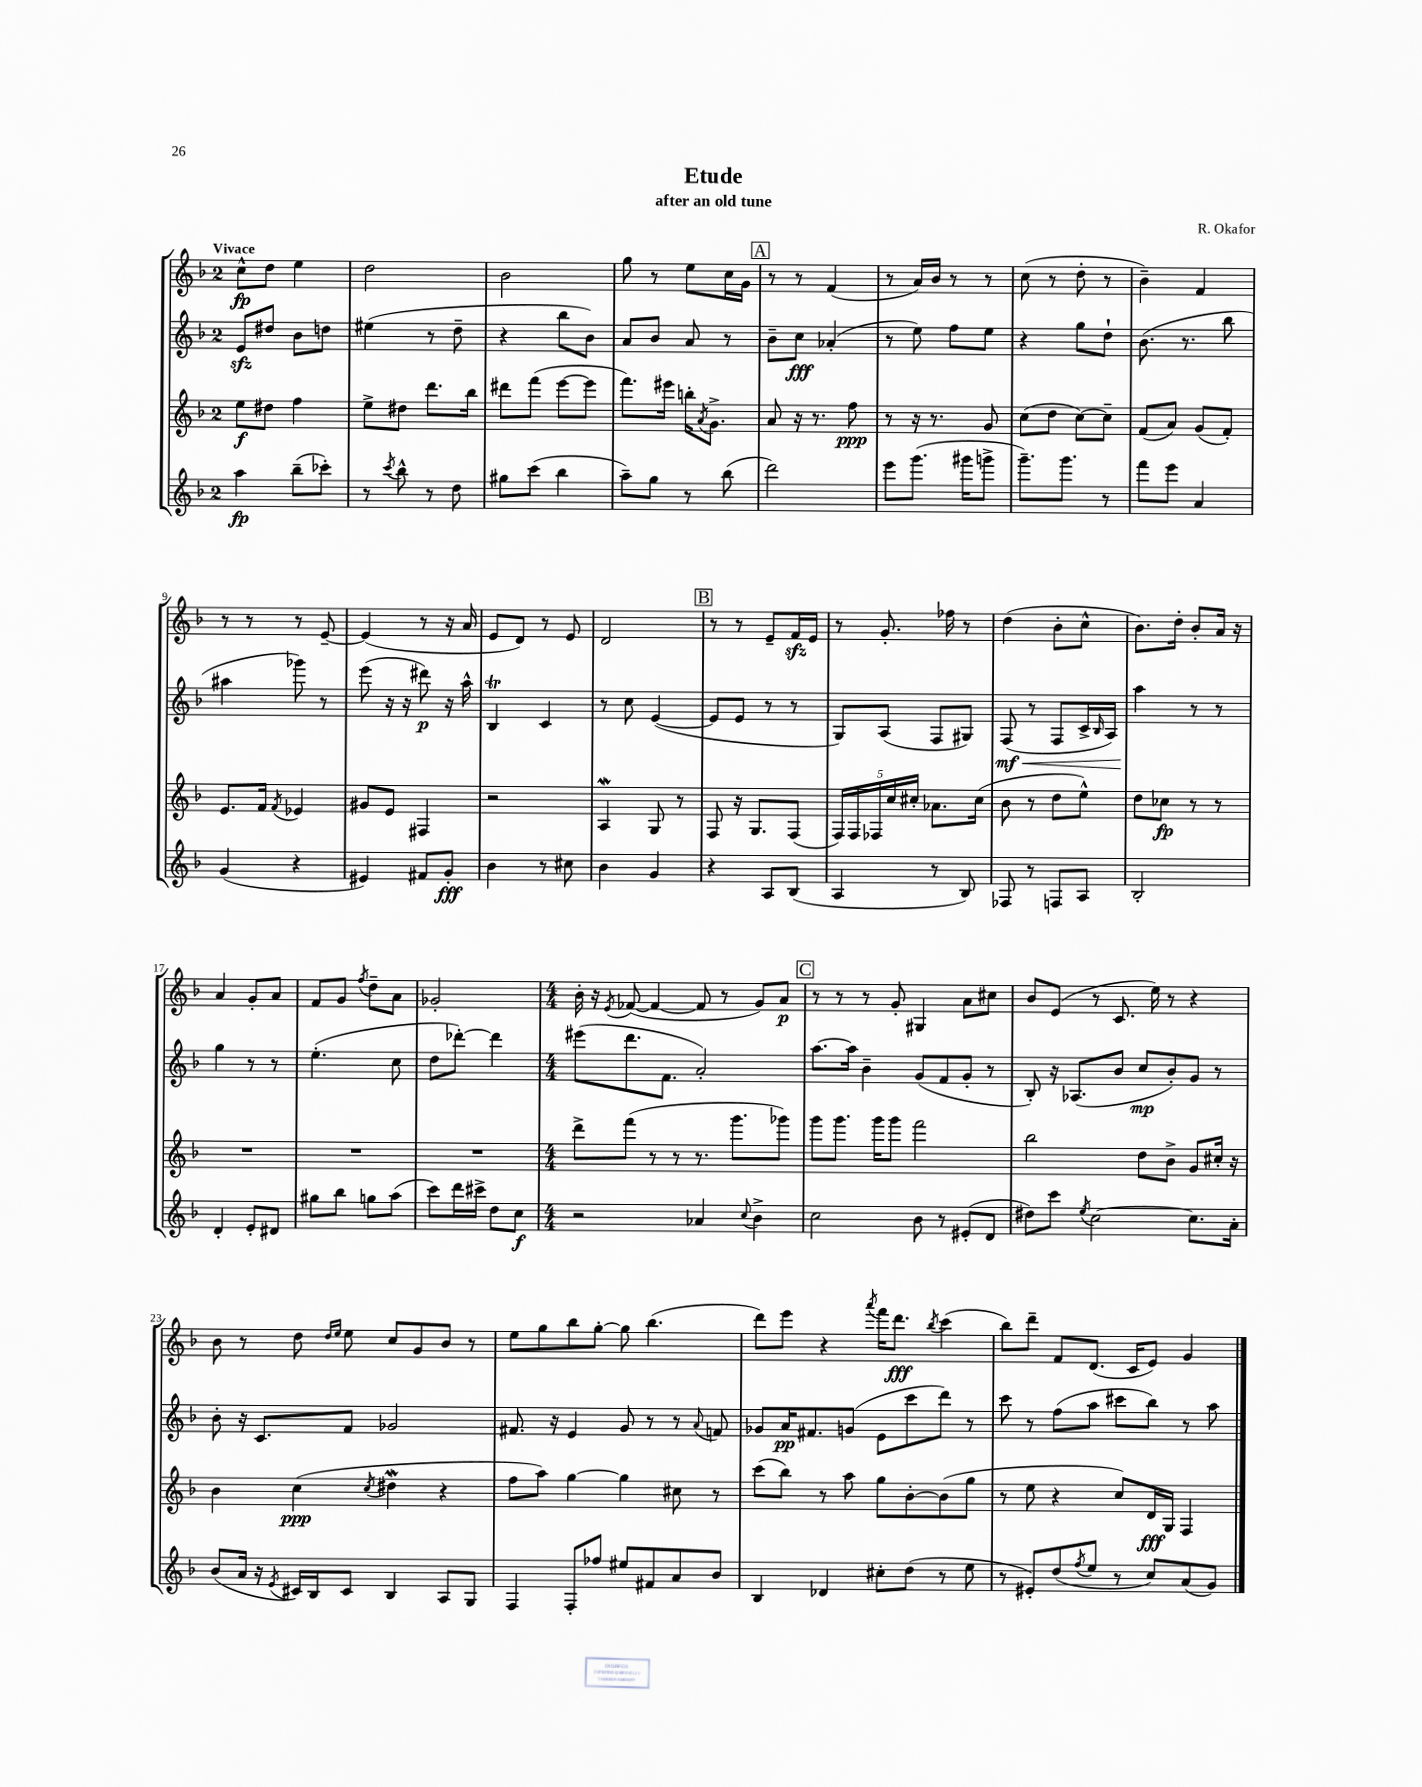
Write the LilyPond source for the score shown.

\header { title = "Etude" composer = "R. Okafor" subtitle = "after an old tune" }
<<
\new StaffGroup <<
\new Staff = "s0" {
    \clef treble \key f \major \once \override Staff.TimeSignature.style = #'single-digit \time 2/4 \tempo "Vivace"
    c''8-^\fp d''8 e''4 |
    d''2 |
    bes'2 |
    g''8 r8 e''8 c''16 g'16 |
    \mark \markup { \box "A" } r8 r8 f'4( |
    r8 a'16) bes'16 r8 r8 |
    c''8( r8 d''8-. r8 |
    bes'4--) f'4 |
    r8 r8 r8 e'8~-- |
    e'4( r8 r16 a'16 |
    e'8 d'8) r8 e'8 |
    d'2 |
    \mark \markup { \box "B" } r8 r8 e'8-- f'16\sfz e'16 |
    r8 g'8.-. fes''16 r8 |
    d''4( bes'8-. c''8-^ |
    bes'8.) d''16-. bes'8-. a'16 r16 |
    a'4 g'8-. a'8 |
    f'8 g'8 \acciaccatura { f''8 } d''8-- a'8 |
    ges'2-. |
    \numericTimeSignature \time 4/4 bes'16-. r16 \acciaccatura { e'8 } fes'8~( fes'4~ fes'8 r8 g'8) a'8\p |
    \mark \markup { \box "C" } r8 r8 r8 g'8-. gis4 a'8 cis''8 |
    bes'8 e'8( r8 c'8. e''16) r8 r4 |
    bes'8 r8 d''8 \grace { d''16 e''16 } e''8 c''8 g'8 bes'8 r8 |
    e''8 g''8 bes''8 g''8~-. g''8 bes''4.( |
    d'''8) e'''8 r4 \acciaccatura { a'''8 } f'''16 d'''8.\fff \acciaccatura { bes''8 } c'''4( |
    bes''8) d'''8-- f'8 d'8.( c'16 e'8) g'4 \bar "|." |
}
\new Staff = "s1" {
    \clef treble \key f \major \once \override Staff.TimeSignature.style = #'single-digit \time 2/4
    e'8\sfz dis''8 bes'8 d''8 |
    eis''4( r8 d''8-- |
    r4 bes''8 bes'8) |
    a'8 bes'8 a'8 r8 |
    \mark \markup { \box "A" } bes'8-- c''8\fff aes'4-.( |
    r8 e''8) f''8 e''8 |
    r4 g''8 d''8-! |
    bes'8.( r8. bes''8 |
    ais''4 ges'''8) r8 |
    e'''8( r16 r16 dis'''8\p) r16 a''16-^ |
    bes4\trill c'4 |
    r8 c''8 e'4~( |
    \mark \markup { \box "B" } e'8 e'8 r8 r8 |
    g8) a8( f8 gis8) |
    f8\mf\<( r8 f8 c'16-> \grace { bes16 } a16) |
    a''4\! r8 r8 |
    g''4 r8 r8 |
    e''4.-.( c''8 |
    d''8 des'''8~-.) des'''4 |
    \numericTimeSignature \time 4/4 eis'''8( d'''8. f'8. a'2-.) |
    \mark \markup { \box "C" } a''8.~ a''16 bes'4-- g'8( f'8 g'8-. r8 |
    bes8-.) r16 aes8.( bes'8 c''8\mp bes'8-.) g'8 r8 |
    bes'8-. r16 c'8. f'8 ges'2 |
    fis'8. r16 e'4 g'8 r8 r8 \appoggiatura { a'8 } f'8 |
    ges'8 a'16\pp fis'8. g'8( e'8 c'''8 d'''8) r8 |
    c'''8 r8 f''8( a''8 cis'''8 bes''8) r8 a''8 \bar "|." |
}
\new Staff = "s2" {
    \clef treble \key f \major \once \override Staff.TimeSignature.style = #'single-digit \time 2/4
    e''8\f dis''8 f''4 |
    e''8-> dis''8 d'''8. bes''16 |
    dis'''8 f'''8( e'''8~ e'''8 |
    f'''8.) eis'''16 b''16-. \acciaccatura { a'8 } g'8.-> |
    \mark \markup { \box "A" } a'8 r16 r8. f''8\ppp |
    r8 r16 r8. g'8 |
    c''8( d''8 c''8~) c''8-- |
    f'8( a'8) g'8( f'8-.) |
    e'8. f'16 \acciaccatura { f'8 } ees'4 |
    gis'8 e'8 fis4 |
    r2 |
    a4\mordent g8 r8 |
    \mark \markup { \box "B" } f8 r16 g8. f8( |
    \tuplet 5/4 { f16) f16 fes16 c''16 cis''16-. } aes'8. cis''16( |
    bes'8 r8 d''8 e''8-^) |
    d''8 ces''8\fp r8 r8 |
    R2 |
    R2 |
    R2 |
    \numericTimeSignature \time 4/4 d'''8-> f'''8( r8 r8 r8. g'''8. ges'''8) |
    \mark \markup { \box "C" } g'''8 g'''8. g'''16 g'''8 f'''2 |
    bes''2 d''8 bes'8-> g'8 cis''16-. r16 |
    bes'4 c''4\ppp( \acciaccatura { c''8 } dis''4\mordent r4 |
    f''8 a''8) g''4~ g''4 cis''8 r8 |
    c'''8( bes''8) r8 a''8 g''8 bes'8~-. bes'8( g''8 |
    r8 e''8 r4 c''8) d'16\fff g16 f4 \bar "|." |
}
\new Staff = "s3" {
    \clef treble \key f \major \once \override Staff.TimeSignature.style = #'single-digit \time 2/4
    a''4\fp bes''8--( ces'''8-.) |
    r8 \acciaccatura { c'''8 } bes''8-^ r8 d''8 |
    gis''8 c'''8( bes''4 |
    a''8--) g''8 r8 bes''8( |
    \mark \markup { \box "A" } d'''2) |
    e'''8 g'''8.( gis'''16 g'''8-> |
    g'''8.--) g'''8. r8 |
    f'''8 e'''8 a'4 |
    g'4( r4 |
    eis'4) fis'8 g'8-.\fff |
    bes'4 r8 cis''8 |
    bes'4 g'4 |
    \mark \markup { \box "B" } r4 a8 bes8( |
    a4 r8 bes8) |
    fes8 r8 f8 a8 |
    bes2-. |
    d'4-. e'8-. dis'8 |
    gis''8 bes''8 g''8 a''8( |
    c'''8) d'''16 cis'''16-> d''8 c''8\f |
    \numericTimeSignature \time 4/4 r2 aes'4 \appoggiatura { c''8 } bes'4-> |
    \mark \markup { \box "C" } c''2 bes'8 r8 eis'8-.( d'8 |
    dis''8) c'''8 \acciaccatura { e''8 } c''2~ c''8. a'16-. |
    bes'8( a'16 r16 \acciaccatura { e'8 } cis'16) bes16 cis'8 bes4 a8 g8 |
    f4 f8-. fes''8 eis''8 fis'8 a'8 bes'8 |
    bes4 des'4 cis''8-. d''8( r8 e''8 |
    r8 eis'8-.) d''8( \acciaccatura { f''8 } e''8 r8 c''8) a'8( g'8) \bar "|." |
}
>>
>>
